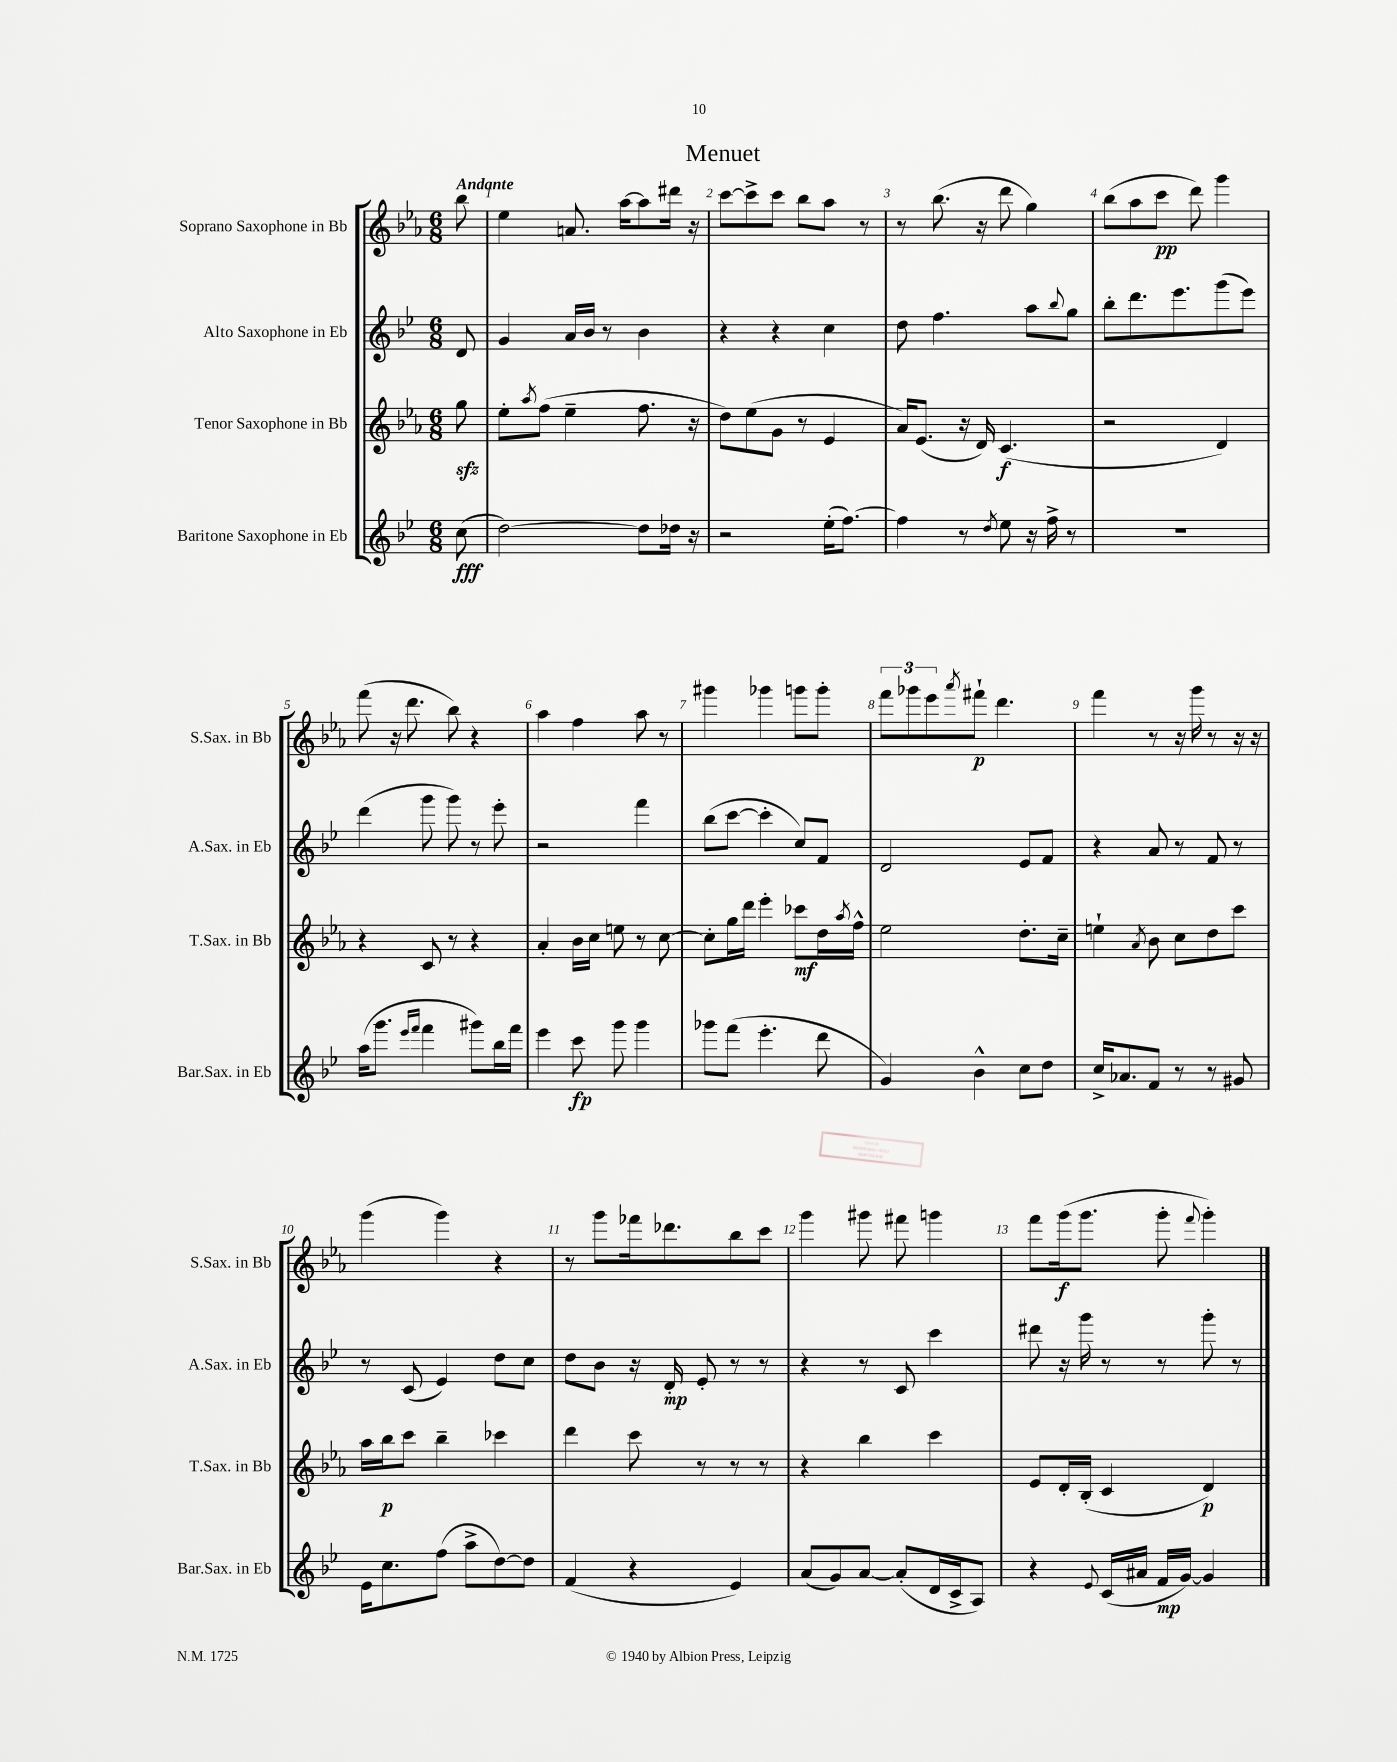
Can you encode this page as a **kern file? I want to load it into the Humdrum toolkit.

**kern	**dynam	**kern	**dynam	**kern	**dynam	**kern	**dynam
*part4	*part4	*part3	*part3	*part2	*part2	*part1	*part1
*staff4	*staff4	*staff3	*staff3	*staff2	*staff2	*staff1	*staff1
*I"Baritone Saxophone in Eb	*	*I"Tenor Saxophone in Bb	*	*I"Alto Saxophone in Eb	*	*I"Soprano Saxophone in Bb	*
*I'Bar.Sax. in Eb	*	*I'T.Sax. in Bb	*	*I'A.Sax. in Eb	*	*I'S.Sax. in Bb	*
*clefG2	*	*clefG2	*	*clefG2	*	*clefG2	*
*k[b-e-]	*	*k[b-e-a-]	*	*k[b-e-]	*	*k[b-e-a-]	*
*M6/8	*	*M6/8	*	*M6/8	*	*M6/8	*
=	=	=	=	=	=	=	=
!	!	!	!	!	!	!LO:TX:a:B:t=Andante	!
(8cc\	fff	8ggzz\	.	8d/	.	8bb-\	.
=1	=1	=1	=1	=1	=1	=1	=1
[2dd\)	.	8ee-'\L	.	4g/	.	4ee-\	.
.	.	8qaa-/	.	.	.	.	.
.	.	(8ff\J	.	.	.	.	.
.	.	4ee-~\	.	16a/LL	.	8.an/	.
.	.	.	.	16b-/JJ	.	.	.
.	.	.	.	8r	.	.	.
.	.	.	.	.	.	[16aa-\KL	.
8dd\L]	.	8.ff\	.	4b-\	.	8aa-\]	.
16dd-X\Jk	.	.	.	.	.	16ddd#X\Jk	.
16r	.	16r	.	.	.	16r	.
=2	=2	=2	=2	=2	=2	=2	=2
2r	.	8dd\L)	.	4r	.	[8ccc\L	.
.	.	(8ee-\	.	.	.	8ccc^\]	.
.	.	8g\J	.	4r	.	8ccc\J	.
.	.	8r	.	.	.	8bb-\L	.
(16ee-'\KL	.	4e-/	.	4cc\	.	8aa-\J	.
[8.ff\J)	.	.	.	.	.	.	.
.	.	.	.	.	.	8r	.
=3	=3	=3	=3	=3	=3	=3	=3
4ff\]	.	16a-/KL)	.	8dd\	.	8r	.
.	.	(8.e-/J	.	.	.	.	.
.	.	.	.	4.ff\	.	(8.bb-\	.
8r	.	16r	.	.	.	.	.
.	.	16d/)	.	.	.	16r	.
8qdd/	.	.	.	.	.	.	.
8ee-\	.	(4.c/	f	.	.	8ddd\	.
16r	.	.	.	8aa\L	.	4gg\)	.
16ff^\	.	.	.	.	.	.	.
.	.	.	.	8qqbb-/	.	.	.
8r	.	.	.	8gg\J	.	.	.
=4	=4	=4	=4	=4	=4	=4	=4
2.r	.	2r	.	8bb-'\L	.	(8bb-\L	.
.	.	.	.	8.ddd\	.	8aa-\	.
.	.	.	.	.	.	8ccc\J	pp
.	.	.	.	8.eee-\	.	.	.
.	.	.	.	.	.	8ddd\)	.
.	.	4d/)	.	(8ggg\	.	4ggg\	.
.	.	.	.	8eee-\J)	.	.	.
!!LO:LB:g=z
=5	=5	=5	=5	=5	=5	=5	=5
(16aa\KL	.	4r	.	(4ddd\	.	(8fff\	.
8.ggg\J	.	.	.	.	.	.	.
.	.	.	.	.	.	16r	.
.	.	.	.	.	.	8.ddd\	.
16qqeee-/LL	.	.	.	.	.	.	.
16qqfff/JJ	.	.	.	.	.	.	.
4fff\	.	8c/	.	8ggg\	.	.	.
.	.	8r	.	8ggg\)	.	8bb-\)	.
8ggg#X\L)	.	4r	.	8r	.	4r	.
16bb-\L	.	.	.	8eee-'\	.	.	.
16fff\JJ	.	.	.	.	.	.	.
=6	=6	=6	=6	=6	=6	=6	=6
4eee-\	.	4a-'/	.	2r	.	4aa-\	.
8ccc\	fp	16b-\LL	.	.	.	4ff\	.
.	.	16cc\JJ	.	.	.	.	.
8ggg\	.	8een\	.	.	.	.	.
4ggg\	.	8r	.	4fff\	.	8aa-\	.
.	.	[8cc\	.	.	.	8r	.
=7	=7	=7	=7	=7	=7	=7	=7
8ggg-X\L	.	8cc'\L]	.	(8bb-\L	.	4ggg#X\	.
(8fff\J	.	16gg\L	.	[8ccc\J	.	.	.
.	.	16ddd\JJ	.	.	.	.	.
4.eee-'\	.	4eee-'\	.	4ccc'\]	.	4ggg-X\	.
.	.	8ccc-X\L	mf	8cc/L)	.	8gggn\L	.
8ddd\	.	16dd\L	.	8f/J	.	8ggg'\J	.
.	.	8qaa-/	.	.	.	.	.
.	.	16ff^^\JJ	.	.	.	.	.
=8	=8	=8	=8	=8	=8	=8	=8
4g/)	.	2ee-\	.	2d/	.	12fff\L	.
.	.	.	.	.	.	12ggg-X\	.
.	.	.	.	.	.	12eee-\	.
.	.	.	.	.	.	8qaaa-/	.
4b-^^\	.	.	.	.	.	8fff#X`\J	p
.	.	.	.	.	.	4.ddd\	.
8cc\L	.	8.dd'\L	.	8e-/L	.	.	.
8dd\J	.	.	.	8f/J	.	.	.
.	.	16cc~\Jk	.	.	.	.	.
=9	=9	=9	=9	=9	=9	=9	=9
16cc^/KL	.	4een`\	.	4r	.	4fff\	.
8.a-X/	.	.	.	.	.	.	.
.	.	8qa-/	.	.	.	.	.
8f/J	.	8b-\	.	8a/	.	8r	.
8r	.	8cc\L	.	8r	.	16r	.
.	.	.	.	.	.	16ggg\	.
8r	.	8dd\	.	8f/	.	8r	.
8g#X/	.	8ccc\J	.	8r	.	16r	.
.	.	.	.	.	.	16r	.
!!LO:LB:g=z
=10	=10	=10	=10	=10	=10	=10	=10
16e-\KL	.	16aa-\LL	.	8r	.	(4ggg\	.
8.cc\	.	16bb-\J	p	.	.	.	.
.	.	8ccc\J	.	(8c/	.	.	.
(8ff\J	.	4bb-~\	.	4e-/)	.	4ggg\)	.
8aa^\L	.	.	.	.	.	.	.
[8dd\)	.	4ccc-X\	.	8dd\L	.	4r	.
8dd\J]	.	.	.	8cc\J	.	.	.
=11	=11	=11	=11	=11	=11	=11	=11
(4f/	.	4ddd\	.	8dd\L	.	8r	.
.	.	.	.	8b-\J	.	8ggg\L	.
4r	.	8ccc\	.	16r	.	16fff-X\k	.
.	.	.	.	16d'/	mp	8.ddd-X\	.
.	.	8r	.	8e-'/	.	.	.
4e-/)	.	8r	.	8r	.	8bb-\	.
.	.	8r	.	8r	.	8ccc\J	.
=12	=12	=12	=12	=12	=12	=12	=12
(8a/L	.	4r	.	4r	.	4ggg\	.
8g/)	.	.	.	.	.	.	.
[8a/J	.	4bb-\	.	8r	.	8ggg#X\	.
(8a'/L]	.	.	.	8c/	.	8fff#X\	.
16d/L	.	4ccc\	.	4ccc\	.	4gggn\	.
16c^/J	.	.	.	.	.	.	.
8A/J)	.	.	.	.	.	.	.
=13	=13	=13	=13	=13	=13	=13	=13
4r	.	8e-/L	.	8ddd#X\	.	8fff\L	.
.	.	16d'/L	.	16r	.	(16ggg\k	f
.	.	(16B-'/JJ	.	16ggg\	.	8.ggg\J	.
8qqe-/	.	.	.	.	.	.	.
(16c/LL	.	4c/	.	8r	.	.	.
16a#X/JJ	.	.	.	.	.	.	.
16f/LL	mp	.	.	8r	.	8ggg'\	.
[16g/JJ)	.	.	.	.	.	.	.
.	.	.	.	.	.	8qqfff/	.
4g/]	.	4d/)	p	8ggg'\	.	4ggg'\)	.
.	.	.	.	8r	.	.	.
==	==	==	==	==	==	==	==
*-	*-	*-	*-	*-	*-	*-	*-
